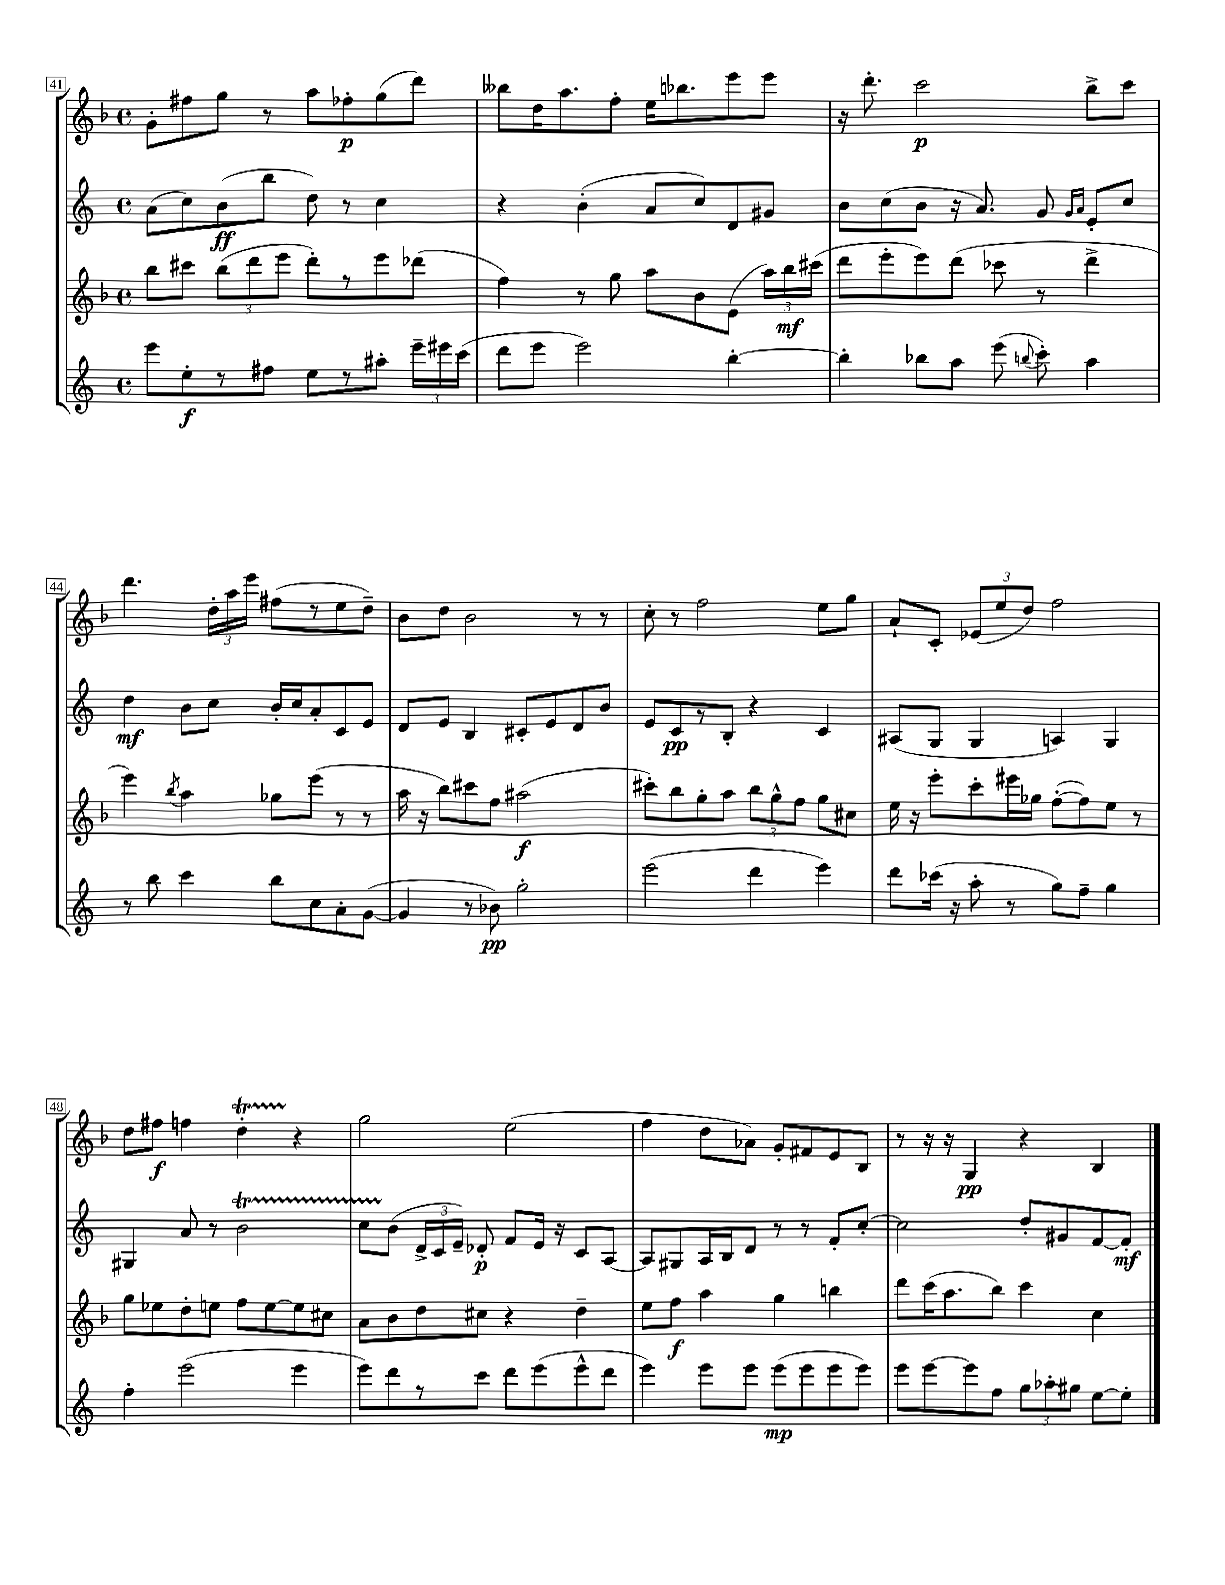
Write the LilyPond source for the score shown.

<<
\new StaffGroup <<
\new Staff = "s0" {
    \clef treble \key f \major \defaultTimeSignature \time 4/4
    \autoBeamOff g'8[-. fis''8 g''8] r8 a''8[ fes''8-.\p g''8( d'''8]) |
    beses''8[ d''16 a''8. f''8]-. e''16[ bes''8. e'''8 e'''8] |
    r16 d'''8.-. c'''2\p bes''8[-> c'''8] |
    d'''4. \tuplet 3/2 { d''16[-. a''16 e'''16] } fis''8[( r8 e''8 d''8]--) |
    bes'8[ d''8] bes'2 r8 r8 |
    c''8-. r8 f''2 e''8[ g''8] |
    a'8[-! c'8]-. \tuplet 3/2 { ees'8[( e''8 d''8]) } f''2 |
    d''8[ fis''8]\f f''4 d''4-.\startTrillSpan r4\stopTrillSpan |
    g''2 e''2( |
    f''4 d''8[ aes'8]) g'8[-. fis'8 e'8 bes8] |
    r8 r16 r16 g4\pp r4 bes4 \bar "|." |
}
\new Staff = "s1" {
    \clef treble \key c \major \defaultTimeSignature \time 4/4
    \autoBeamOff a'8[( c''8) b'8\ff( b''8] d''8) r8 c''4 |
    r4 b'4-.( a'8[ c''8) d'8 gis'8] |
    b'8[ c''8( b'8] r16 a'8.) g'8 \grace { g'16[ a'16] } e'8[-. c''8] |
    d''4\mf b'8[ c''8] b'16[-. c''16 a'8-. c'8 e'8] |
    d'8[ e'8] b4 cis'8[-. e'8 d'8 b'8] |
    e'8[ c'8\pp r8 b8]-. r4 c'4 |
    ais8[( g8] g4 a4) g4 |
    gis4 a'8 r8 b'2\startTrillSpan |
    c''8[ b'8]\stopTrillSpan( \tuplet 3/2 { d'16[-> c'16 e'16]--) } des'8-.\p f'8[ e'16] r16 c'8[ a8]~ |
    a8[ gis8 a16 b16 d'8] r8 r8 f'8[-. c''8]~-. |
    c''2 d''8[-. gis'8 f'8~ f'8]-.\mf \bar "|." |
}
\new Staff = "s2" {
    \clef treble \key f \major \defaultTimeSignature \time 4/4
    \autoBeamOff bes''8[ cis'''8] \tuplet 3/2 { bes''8[( d'''8 e'''8] } d'''8[-.) r8 e'''8 des'''8]( |
    f''4) r8 g''8 a''8[ bes'8 e'8]( \tuplet 3/2 { a''16[) bes''16\mf cis'''16]( } |
    d'''8[ e'''8-. e'''8) d'''8]( ces'''8 r8 d'''4-> |
    e'''4) \acciaccatura { bes''8 } a''4 ges''8[ e'''8]( r8 r8 |
    a''16 r16 bes''8[) cis'''8 f''8] ais''2\f( |
    cis'''8[-.) bes''8 g''8-. a''8] \tuplet 3/2 { bes''8[ g''8-^ f''8] } g''8[ cis''8] |
    e''16 r16 e'''8[-. c'''8-. eis'''16 ges''16] f''8[~-.( f''8) e''8] r8 |
    g''8[ ees''8 d''8-. e''8] f''8[ e''8~ e''8 cis''8] |
    a'8[ bes'8 d''8 cis''8] r4 d''4-- |
    e''8[ f''8]\f a''4 g''4 b''4 |
    d'''8[ c'''16( a''8. bes''8]) c'''4 c''4 \bar "|." |
}
\new Staff = "s3" {
    \clef treble \key c \major \defaultTimeSignature \time 4/4
    \autoBeamOff e'''8[ e''8-.\f r8 fis''8] e''8[ r8 ais''8]-. \tuplet 3/2 { e'''16[-- eis'''16 c'''16]( } |
    d'''8[ e'''8] e'''2) b''4~-. |
    b''4-. bes''8[ a''8] e'''8( \appoggiatura { b''8 } c'''8-.) a''4 |
    r8 b''8 c'''4 b''8[ c''8 a'8-. g'8]~( |
    g'4 r8 bes'8\pp) g''2-. |
    e'''2( d'''4 e'''4) |
    d'''8[ ces'''16]( r16 a''8-. r8 g''8[) f''8]-- g''4 |
    f''4-. e'''2( e'''4 |
    e'''8[) d'''8 r8 c'''8] d'''8[ e'''8( e'''8-^ d'''8] |
    e'''4) e'''8[ e'''8] e'''8[\mp( e'''8 e'''8 e'''8]) |
    e'''8[ e'''8~ e'''8 f''8] \tuplet 3/2 { g''8[ aes''8-. gis''8] } e''8[~ e''8]-. \bar "|." |
}
>>
>>
\layout { \context { \Score currentBarNumber = #41 \override BarNumber.stencil = #(make-stencil-boxer 0.1 0.3 ly:text-interface::print) } }
